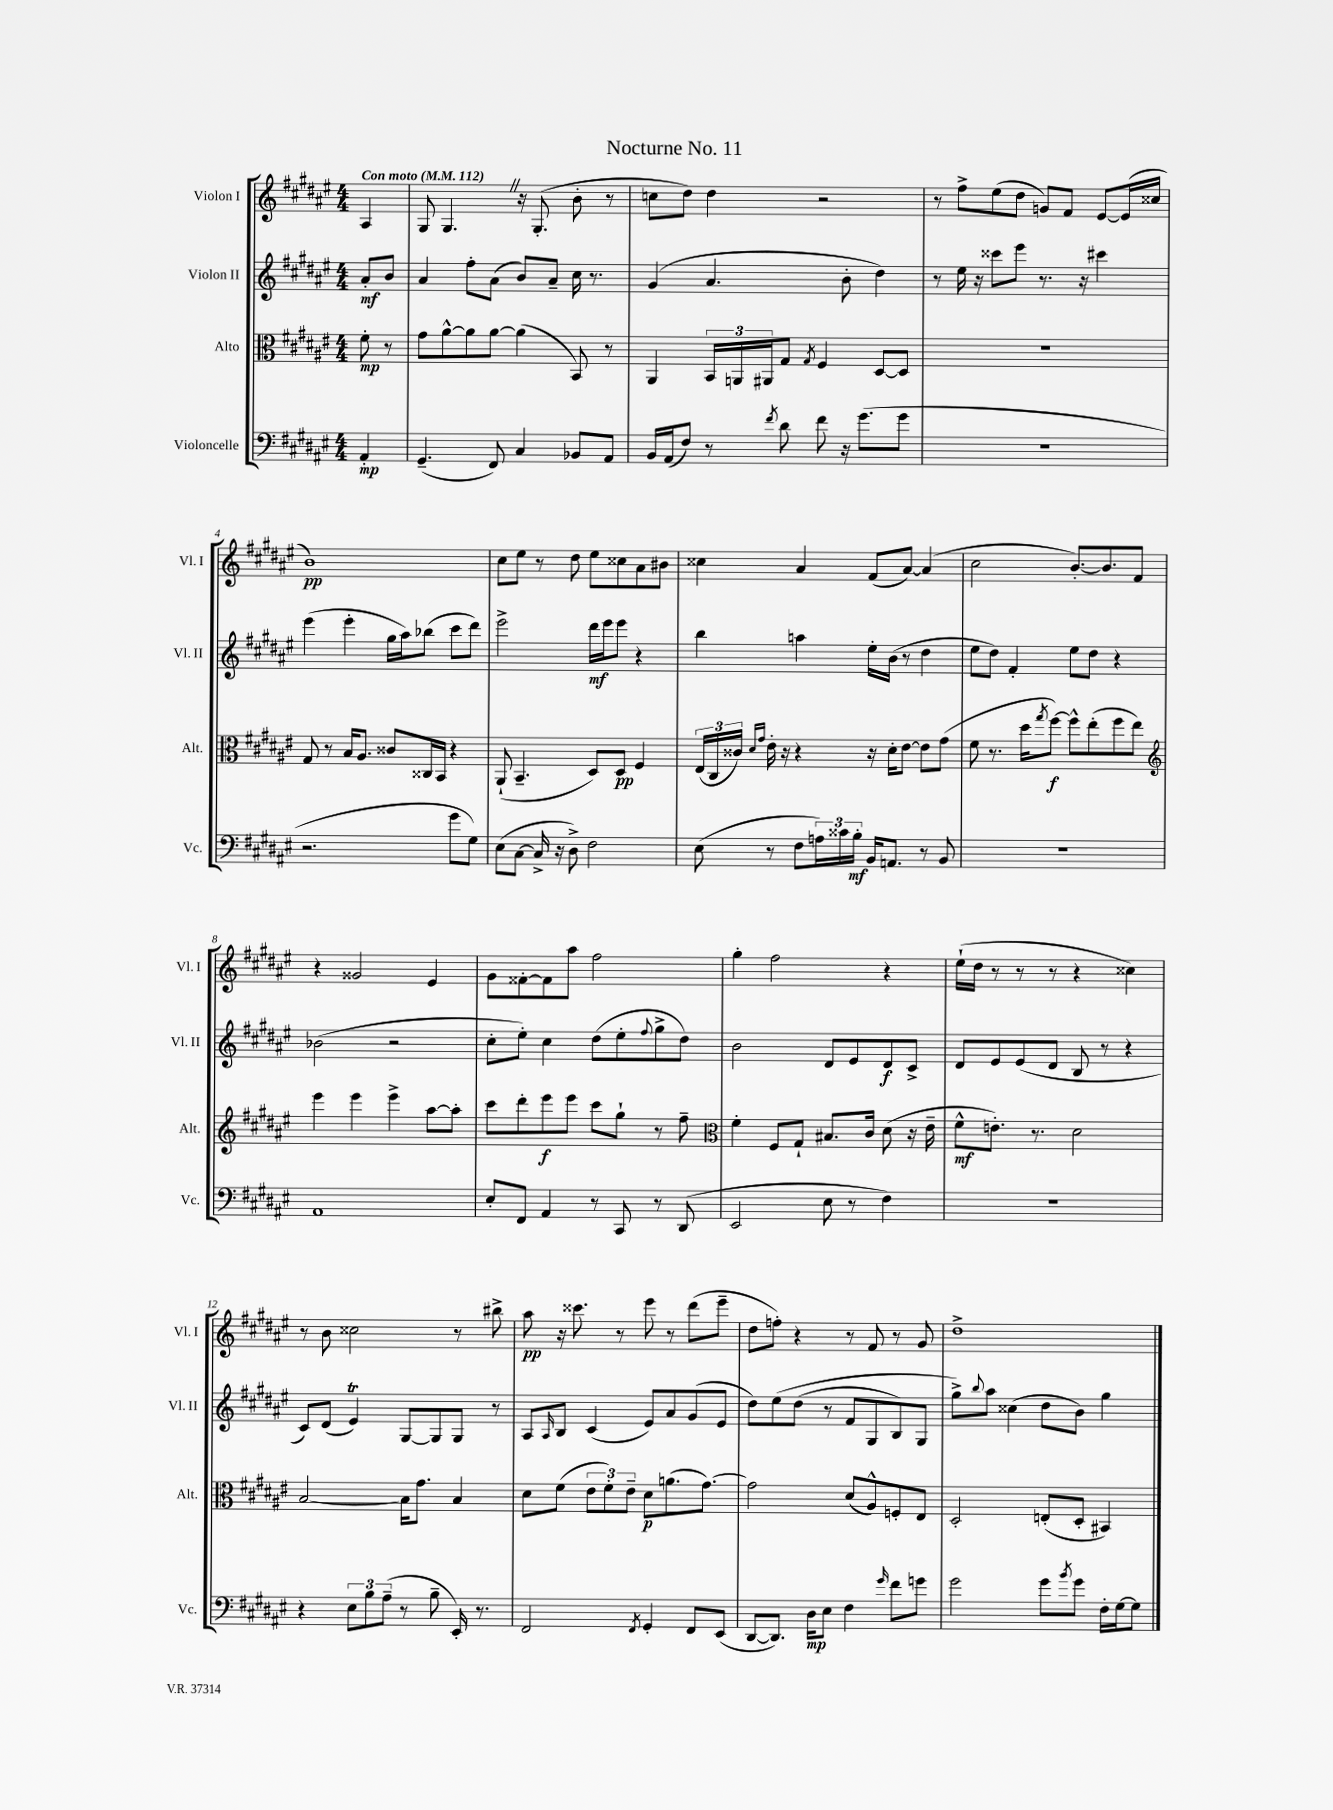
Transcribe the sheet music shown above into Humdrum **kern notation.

**kern	**kern	**kern	**kern
*staff4	*staff3	*staff2	*staff1
*clefF4	*clefC3	*clefG2	*clefG2
*k[f#c#g#d#a#e#]	*k[f#c#g#d#a#e#]	*k[f#c#g#d#a#e#]	*k[f#c#g#d#a#e#]
*M4/4	*M4/4	*M4/4	*M4/4
*MM112	*MM112	*MM112	*MM112
4AA#'	8f#'	8a#'	4A#
.	8r	8b	.
=	=	=	=
(4.GG#~	8g#	4a#	8G#
.	[8a#^^	.	4.G#
.	8a#]	8ff#'	.
8FF#)	[8a#	(8a#	.
4C#	(4a#]	8b)	16r
.	.	.	(8.G#'
.	.	8a#~	.
8BB-	8BB)	16cc#	8b'
.	.	8.r	.
8AA#	8r	.	8r
=	=	=	=
16BB	4AA#	(4g#	8cc
(16AA#	.	.	.
8F#)	.	.	8dd#)
8r	24BB	4.a#	4dd#
.	24AA	.	.
.	24AA#	.	.
8qf#	.	.	.
8d#	8G#	.	.
.	8qG#	.	.
8f#	4F#	.	2r
16r	.	8b'	.
(8.g#	.	.	.
.	[8D#	4dd#)	.
8g#	8D#]	.	.
=	=	=	=
1r	1r	8r	8r
.	.	16ee#	8ff#^
.	.	16r	.
.	.	8ccc##	(8ee#
.	.	8eee#	8dd#
.	.	8.r	8g)
.	.	.	8f#
.	.	16r	.
.	.	4ccc#	[8e#
.	.	.	(16e#]
.	.	.	16cc##
=	=	=	=
2.r	8G#	(4eee#	1b)
.	8r	.	.
.	16B	4eee#'	.
.	8.A#	.	.
.	8c##	16gg#	.
.	.	16aa#)	.
.	16C##	(8bb-	.
.	16BB	.	.
8g#	4r	8ccc#	.
8G#)	.	8ddd#)	.
=	=	=	=
(8E#	(8AA#`	2eee#^	8cc#
[8C#	4.BB~	.	8ee#
16C#^]	.	.	8r
16r	.	.	.
8D#^)	.	.	8dd#
2F#	8D#)	16ddd#	8ee#
.	.	16eee#	.
.	8D#	8eee#	8cc##
.	4F#	4r	8a#
.	.	.	8b#
=	=	=	=
(8E#	(24E#	4bb	4cc##
.	24C#	.	.
.	24c##)	.	.
.	16qqd#	.	.
.	16qqg#	.	.
8r	16e#'	.	.
.	16r	.	.
8F#	4r	4aa	4a#
24A)	.	.	.
24c##	.	.	.
24B'	.	.	.
16BB	16r	16ee#'	(8f#
8.AA	16d#'	(16b	.
.	[8e#	8r	[8a#)
8r	8e#]	4dd#	(4a#]
8BB	(8g#	.	.
=	=	=	=
1r	8f#	8ee#	2cc#
.	8.r	8dd#)	.
.	.	4f#'	.
.	16dd#	.	.
.	8qgg#	.	.
.	[8ff#)	.	.
.	8ff#^^]	8ee#	[8.b')
.	(8ee#'	8dd#	.
.	.	.	8.b]
.	8ff#	4r	.
.	8ee#)	.	8f#
=	=	=	=
*	*clefG2	*	*
1AA#	4eee#	(2b-	4r
.	4eee#	.	2g##
.	4eee#^	2r	.
.	[8aa#	.	4e#
.	8aa#']	.	.
=	=	=	=
8E#'	8ccc#	8cc#'	8g#
8FF#	8ddd#'	8ee#')	[8f##'
4AA#	8eee#	4cc#	8f##]
.	8eee#	.	8aa#
8r	8ccc#	(8dd#	2ff#
8CC#	8gg#`	8ee#'	.
.	.	8qqff#	.
8r	8r	8gg#^	.
(8DD#	8ff#~	8dd#)	.
=	=	=	=
*	*clefC3	*	*
2EE#	4f#'	2b	4gg#'
.	8F#	.	2ff#
.	8G#`	.	.
8E#	8.B#	8d#	.
8r	.	8e#	.
.	16c#	.	.
4F#)	(8d#	8d#	4r
.	16r	8c#^	.
.	16e#~	.	.
=	=	=	=
1r	8f#^^	8d#	(16ee#`
.	.	.	16dd#
.	8.e')	8e#	8r
.	.	(8e#	8r
.	8.r	.	.
.	.	8d#	8r
.	2d#	8B	4r
.	.	8r	.
.	.	4r	4cc##)
=	=	=	=
4r	[2B	8c#)	8r
.	.	(8d#	8b
12E#	.	4e#)	2cc##
12B	.	.	.
(12A#~	.	.	.
8r	16B]	[8G#	.
.	8.g#	.	.
8B~	.	8G#]	.
16EE#')	4B	8G#	8r
8.r	.	.	.
.	.	8r	8bb#^
=	=	=	=
2FF#	8d#	8A#	8aa#
.	.	16qqA#	.
.	(8f#	8B	16r
.	.	.	8.ccc##
.	12e#	(4c#	.
.	12f#')	.	.
.	.	.	8r
.	12e#~	.	.
8qFF#	.	.	.
4GG#'	8d#	8e#)	8eee#
.	(8.a	8a#	8r
8FF#	.	(8g#	(8ddd#
.	[8.g#)	.	.
(8EE#	.	8e#	8eee#~
=	=	=	=
[8DD#	2g#]	8dd#)	8dd#
8.DD#])	.	&(8ee#	8ff')
.	.	(8dd#	4r
16D#	.	.	.
8E#	.	8r	.
4F#	(8d#	8f#	8r
.	8A#^^)	8G#	8f#
16qqg#	.	.	.
8f#	8F'	8B)	8r
8g	8E#	8G#	8g#
=	=	=	=
2g#	2D#'	8gg#^&)	1dd#^
.	.	8qqbb	.
.	.	8aa#	.
.	.	(4cc##	.
8g#	(8E'	8dd#	.
8qb	.	.	.
8g#	8D#'	8b)	.
16F#'	4BB#)	4gg#	.
[16G#	.	.	.
8G#]	.	.	.
==	==	==	==
*-	*-	*-	*-
